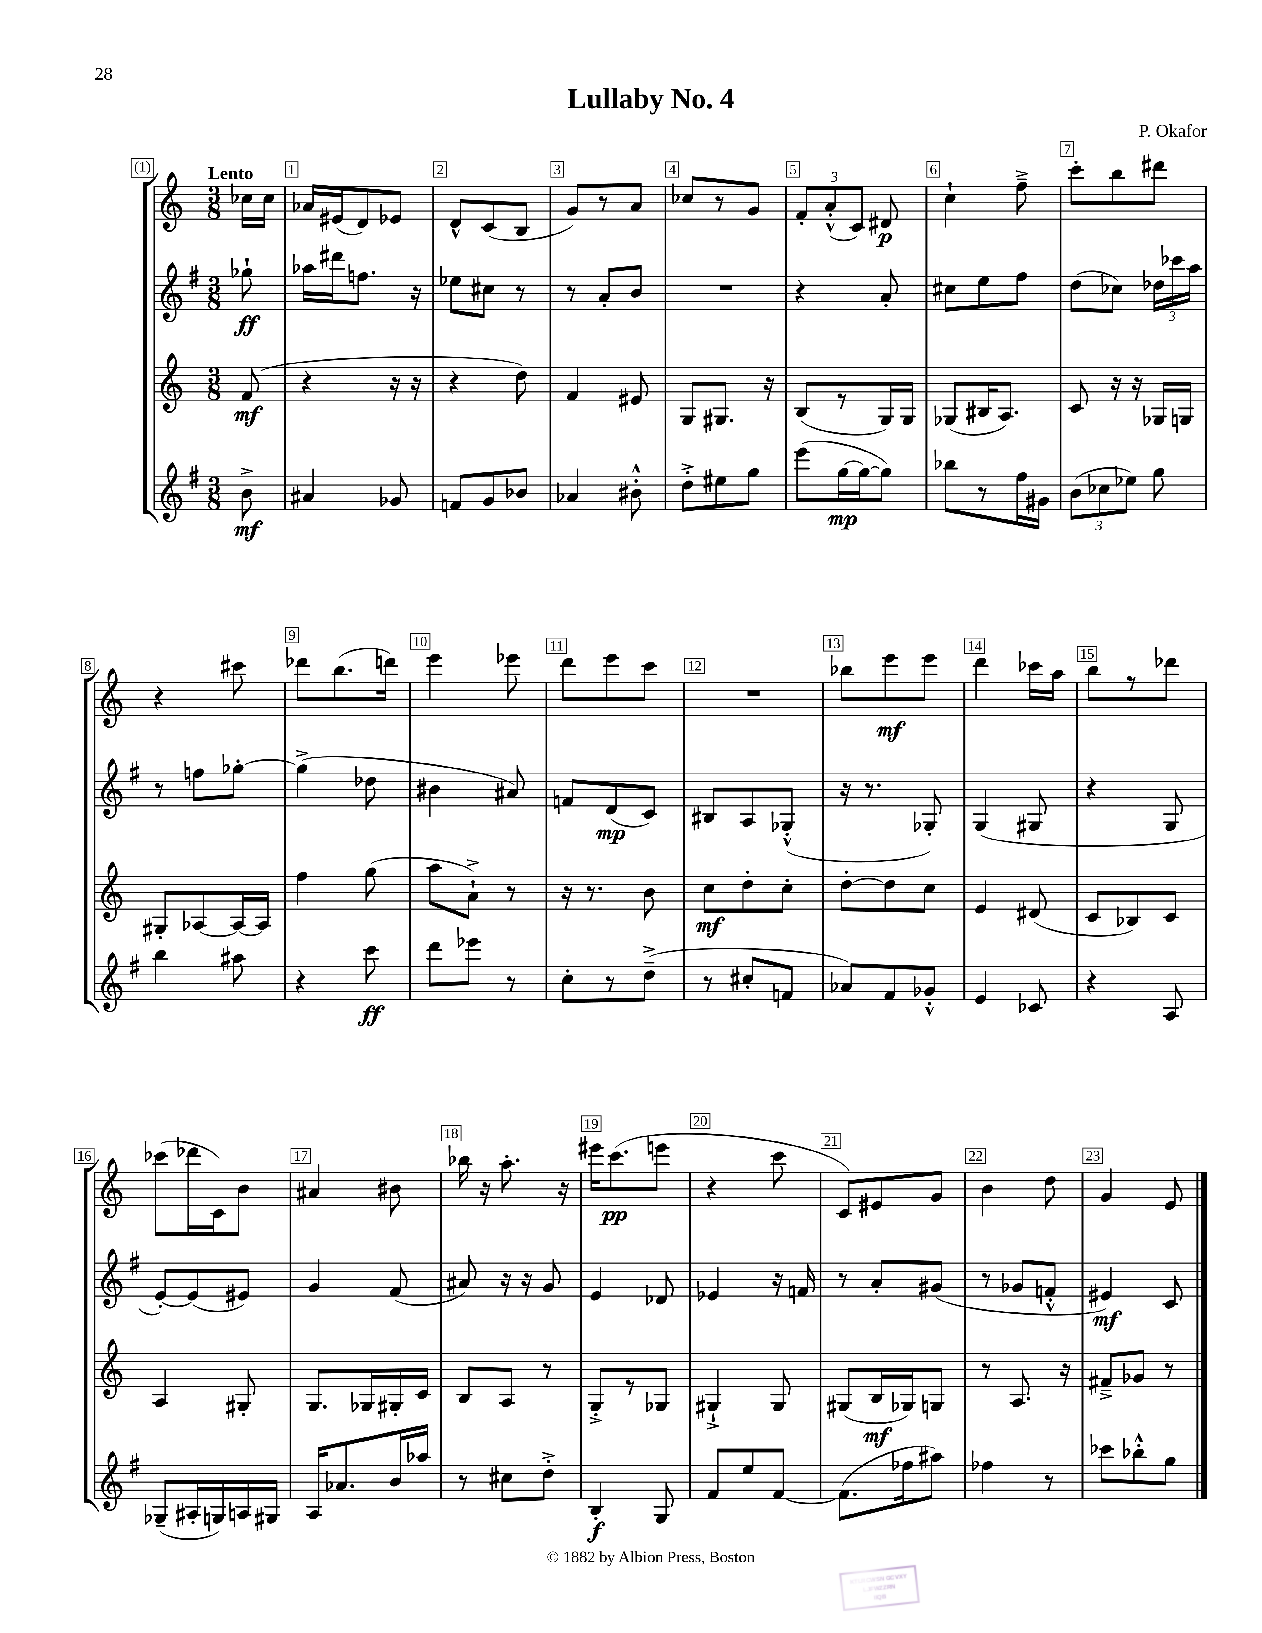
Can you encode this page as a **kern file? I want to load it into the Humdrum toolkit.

**kern	**kern	**kern	**kern
*staff4	*staff3	*staff2	*staff1
*clefG2	*clefG2	*clefG2	*clefG2
*k[f#]	*k[]	*k[f#]	*k[]
*M3/8	*M3/8	*M3/8	*M3/8
8b^\	(8f/	8gg-`\	16cc-\LL
.	.	.	16cc-\JJ
=	=	=	=
4a#/	4r	16aa-\LL	16a-/LL
.	.	16ddd#\J	(16e#/J
.	.	8.ff\J	8d/)
8g-/	16r	.	8e-/J
.	16r	16r	.
=	=	=	=
8f/L	4r	8ee-\L	8d^^/L
8g/	.	8cc#\J	(8c/
8b-/J	8dd\)	8r	8B/J
=	=	=	=
4a-/	4f/	8r	8g/L)
.	.	8a'/L	8r
8b#'^^\	8e#/	8b/J	8a/J
=	=	=	=
8dd'^\L	8G/L	4.r	8cc-/L
8ee#\	8.G#/J	.	8r
8gg\J	.	.	8g/J
.	16r	.	.
=	=	=	=
(8eee\L	(8B/L	4r	12f'/L
.	.	.	(12a'^^/
[16gg\L	8r	.	.
.	.	.	12c/J)
16gg\_J	.	.	.
8gg\]J)	16G/L)	8a'/	8d#/
.	16G/JJ	.	.
=	=	=	=
8bb-\L	(8G-/L	8cc#\L	4cc`\
8r	16B#/K	8ee\	.
.	8.A/J)	.	.
16ff#\L	.	8ff#\J	8ff~^\
16g#\JJ	.	.	.
=	=	=	=
(12b\L	8c/	(8dd\L	8ccc'\L
12cc-\	.	.	.
.	16r	8cc-\J)	8bb\
12ee-\J)	.	.	.
.	16r	.	.
8gg\	16G-/LL	24dd-\LL	8ddd#\J
.	.	24ccc-\	.
.	16G/JJ	.	.
.	.	24aa\JJ	.
=	=	=	=
4bb\	8G#'/L	8r	4r
.	[8A-/	8ff\L	.
8aa#\	16A-/_L	[8gg-'\J	8ccc#\
.	16A-/]JJ	.	.
=	=	=	=
4r	4ff\	(4gg-^\]	8ddd-\L
.	.	.	(8.bb\
8ccc\	(8gg\	8dd-\	.
.	.	.	16ddd\Jk)
=	=	=	=
8ddd\L	8aa\L	4b#\	4eee\
8eee-\J	8a`^\J)	.	.
8r	8r	8a#/)	8eee-\
=	=	=	=
8cc'\L	16r	8f/L	8ddd\L
.	8.r	.	.
8r	.	(8d/	8eee\
(8dd~^\J	8b\	8c/J)	8ccc\J
=	=	=	=
8r	8cc\L	8B#/L	4.r
8cc#'/L	8dd'\	8A/	.
8f/J	8cc'\J	(8G-'^^/J	.
=	=	=	=
8a-/L)	[8dd'\L	16r	8bb-\L
.	.	8.r	.
8f#/	8dd\]	.	8eee\
8g-'^^/J	8cc\J	8G-'/)	8eee\J
=	=	=	=
4e/	4e/	(4G/	4ddd\
8c-/	(8d#/	8G#/	16ccc-\LL
.	.	.	16aa\JJ
=	=	=	=
4r	8c/L	4r	8bb\L
.	8B-/)	.	8r
8A/	8c/J	8G/	8ddd-\J
=	=	=	=
(8G-~/L	4A/	[8e'/L)	(8ccc-\L
16A#'/L	.	(8e/]	16ddd-\L
16G/)	.	.	16c\J)
16A/	8G#'/	8e#/J)	8b\J
16G#/JJ	.	.	.
=	=	=	=
16A/LK	8.G/L	4g/	4a#/
8.a-/	.	.	.
.	16G-/L	.	.
16b/L	16G#'/	(8f#/	8b#\
16aa-/JJ	16c/JJ	.	.
=	=	=	=
8r	8B/L	8a#/)	16bb-\
.	.	.	16r
8cc#\L	8A/J	16r	8.aa'\
.	.	16r	.
8dd'^\J	8r	8g/	.
.	.	.	16r
=	=	=	=
4B'/	8G'^/L	4e/	16eee#\LK
.	.	.	(8.ccc\
.	8r	.	.
8G/	8G-/J	8d-/	8eee\J
=	=	=	=
8f#/L	4G#`^/	4e-/	4r
8ee/	.	.	.
[8f#/J	8G#/	16r	8ccc\
.	.	16f/	.
=	=	=	=
(8.f#\]L	(8G#/L	8r	8c/L)
.	16B/L	8a'/L	8e#/
16ff-\k	16G-/J)	.	.
8aa#\J)	8G/J	(8g#/J	8g/J
=	=	=	=
4ff-\	8r	8r	4b\
.	8.A/	8g-/L	.
8r	.	8f'^^/J	8dd\
.	16r	.	.
=	=	=	=
8ccc-\L	8f#~^/L	4e#/)	4g/
8bb-'^^\	8g-/J	.	.
8gg\J	8r	8c/	8e/
==	==	==	==
*-	*-	*-	*-
